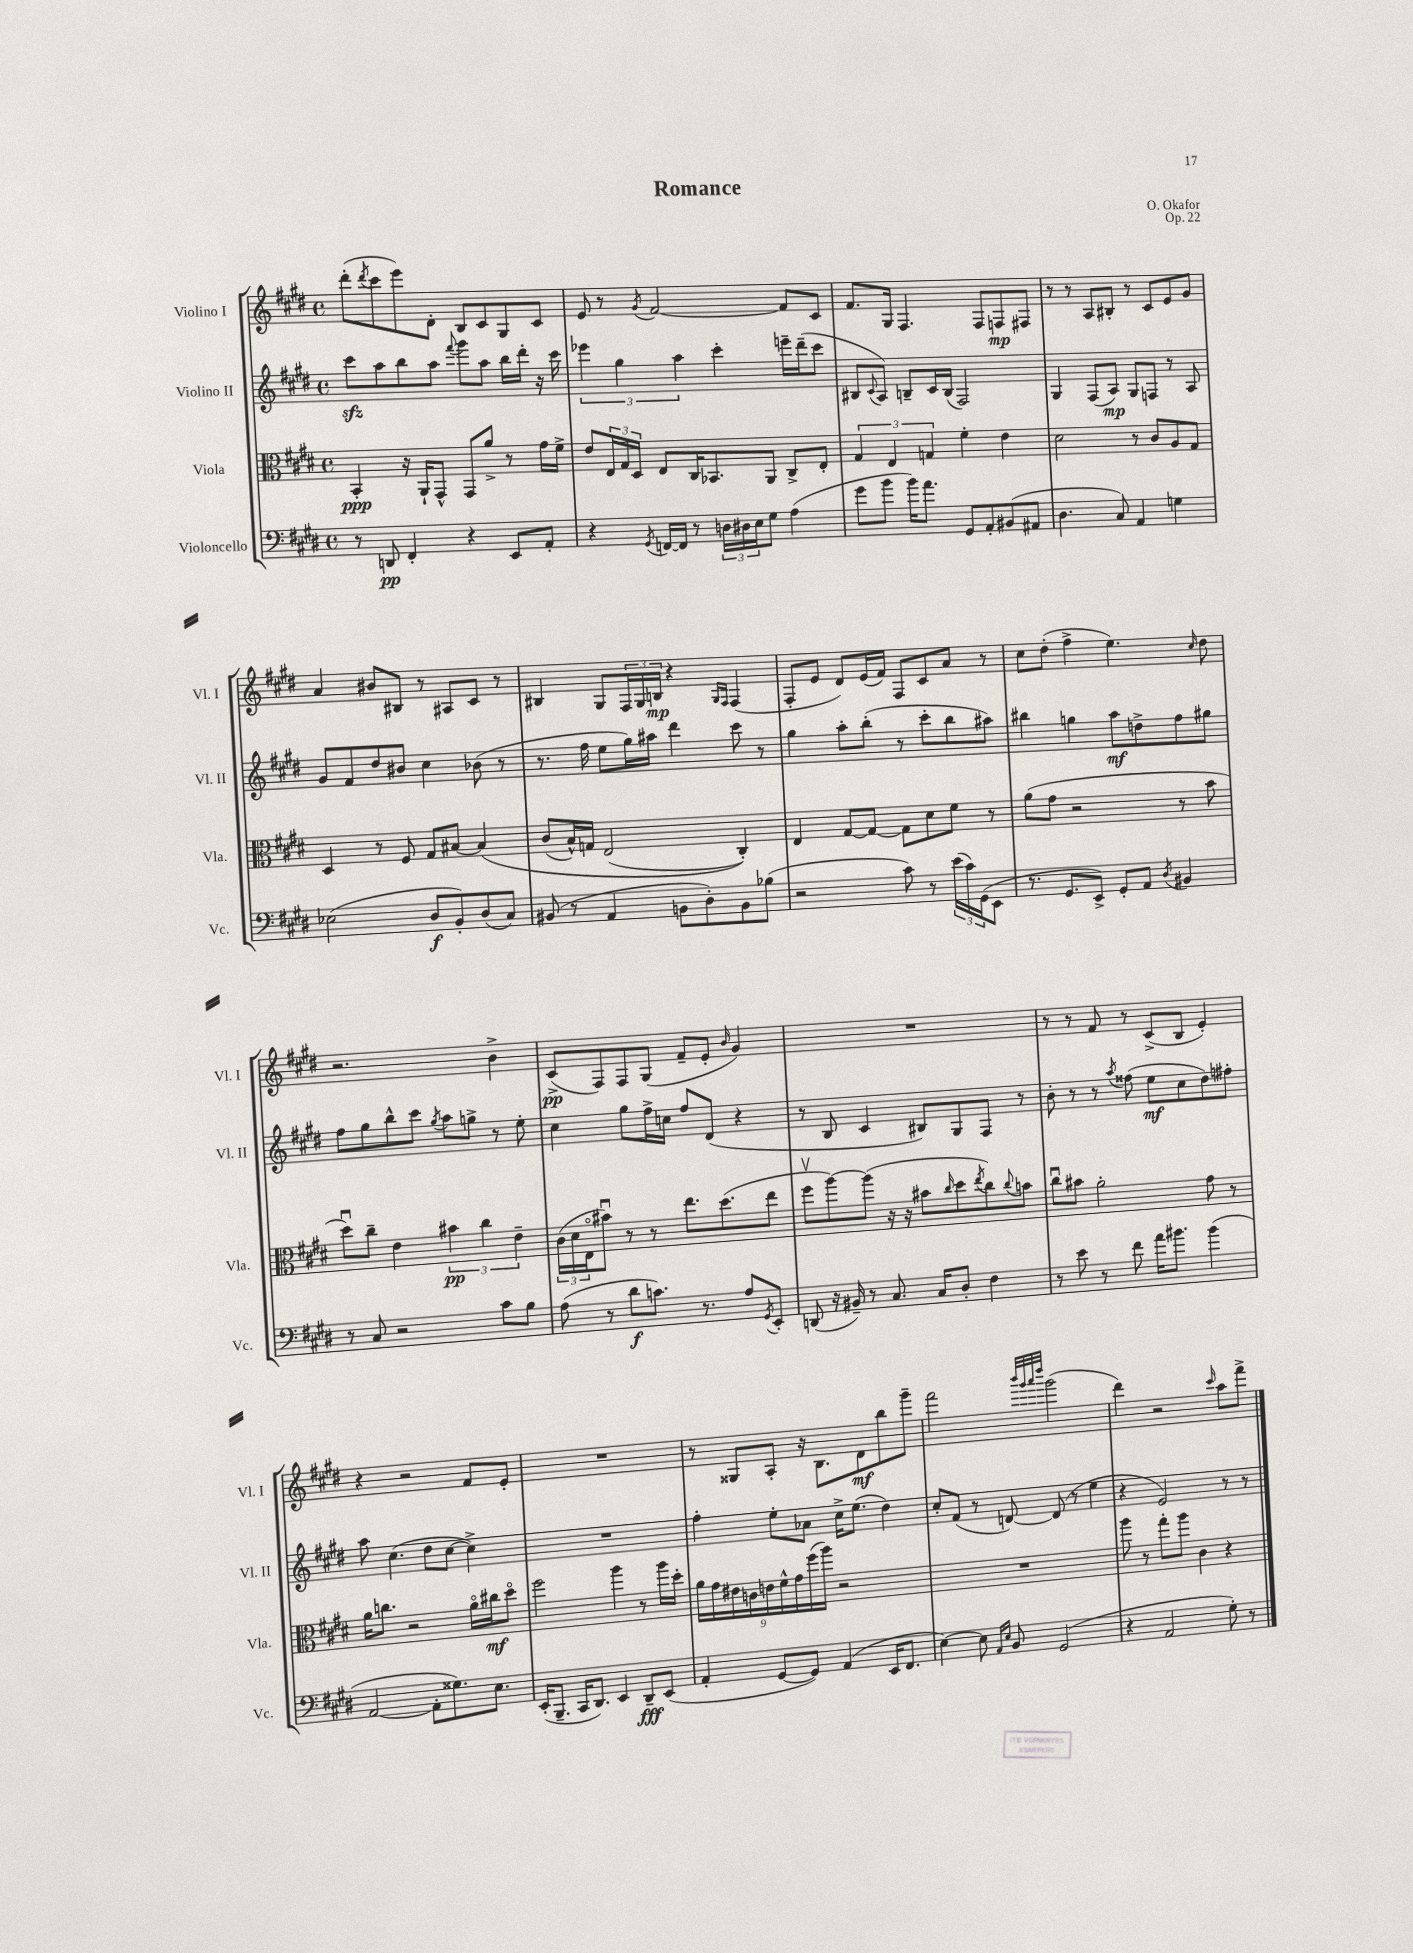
\header { title = "Romance" composer = "O. Okafor" opus = "Op. 22" }
<<
\new StaffGroup <<
\new Staff = "s0" \with { instrumentName = "Violino I" shortInstrumentName = "Vl. I" } {
    \clef treble \key e \major \defaultTimeSignature \time 4/4
    dis'''8-.( \acciaccatura { dis'''8 } cis'''8 e'''8) dis'8-. b8 cis'8 gis8 cis'8 |
    e'8 r8 \acciaccatura { gis'8 } fis'2~ fis'8 cis'8 |
    fis'8. gis16 fis4. fis8 f8\mp fis8 |
    r8 r8 a8 bis8-. r8 cis'8 e'8 gis'8 |
    a'4 bis'8 bis8 r8 ais8 cis'8 r8 |
    bis4 gis8 \tuplet 3/2 { fis16 gis16 b16\mp } r4 \grace { gis16 fis16 } fis4( |
    fis8-. e'8 dis'8) e'16( fis'16) fis8 cis'8 a'8 r8 |
    cis''8 dis''8-.( fis''4-> e''4.) \grace { cis''16 } dis''8 |
    r2. b'4-> |
    cis'8->\pp( fis8) fis8 gis8( fis'8-- e'8-. \grace { b'16 } gis'4) |
    R1 |
    r8 r8 fis'8 r8 cis'8->( b8 e'4-.) |
    r4 r2 fis'8 e'8-. |
    R1 |
    r8 gisis8 a8-. r16 b8. dis'8\mf b''8 gis'''8-- |
    fis'''2 \grace { b'''32 gis'''32 a'''32 dis''''32 } gis'''2( |
    dis'''4) r2 \grace { cis'''16 } a''8 fis'''8-> \bar "|." |
}
\new Staff = "s1" \with { instrumentName = "Violino II" shortInstrumentName = "Vl. II" } {
    \clef treble \key e \major \defaultTimeSignature \time 4/4
    cis'''8\sfz a''8 b''8 a''8 \appoggiatura { fis'''8 } gis'''8 a''8 b''16 dis'''16-. r16 cis'''16 |
    \tuplet 3/2 { ees'''4 gis''4 a''4 } cis'''4-. e'''16-- dis'''16--( cis'''8 |
    bis8 \appoggiatura { cis'8 } a8) b8-- cis'16 b16( fis2) |
    gis4 fis8( a8\mp) gis8 f8 r8 a8 |
    gis'8 fis'8 dis''8 bis'8 cis''4 bes'8( r8 |
    r8. fis''16 e''8 gis''16) ais''16 dis'''4 cis'''8 r8 |
    gis''4 a''8-. b''8-.( r8 cis'''8-. b''8 ais''8) |
    bis''4 g''4 a''8\mf d''8-> fis''8 gis''8 |
    fis''8 gis''8 b''8-^ cis'''8 \acciaccatura { gis''8 } a''8 g''8-> r8 e''8-. |
    cis''4 gis''8 fis''16-> c''16 fis''8 dis'8( r4 |
    r8 b8 cis'4 bis8) gis8 fis8 r8 |
    b'8-. r8 r8 \acciaccatura { a''8 } fisis''8( e''8\mf cis''8 dis''8) fis''8-. |
    a''8 cis''4.( dis''8 cis''8~ cis''4->) |
    R1 |
    fis''4-. e''8-. aes'8 cis''16-> e''8.( dis''4) |
    cis''8-. fis'8( r8 d'8~) d'8( r8 e''4 |
    r4 e'2) r8 r8 \bar "|." |
}
\new Staff = "s2" \with { instrumentName = "Viola" shortInstrumentName = "Vla." } {
    \clef alto \key e \major \defaultTimeSignature \time 4/4
    b,4-.\ppp r16 a,16-! gis,8-^ gis,8 a'8-> r8 gis'16 fis'16-> |
    e'8 \tuplet 3/2 { e16 gis16 dis16 } e8 cis16 bes,8. a,8 cis8-> e8-. |
    \tuplet 3/2 { gis4 e4 g4 } fis'4-. e'4 |
    dis'2 r8 cis'8 a8 gis8 |
    dis4 r8 fis8 gis8 bis8~ bis4\( |
    cis'8( b16-^) g16 e2( cis4-.)\) |
    e4 gis8~ gis8~ gis8 dis'8 fis'8 r8 |
    a'8( gis'8 r2 r8 b'8 |
    dis''8\downbow) cis''8-- e'4 \tuplet 3/2 { bis'4\pp cis''4 e'4-- } |
    \tuplet 3/2 { cis'16( dis'16 e16\flageolet } bis'8\downbow) r8 r8 e''8. dis''8.( e''8 |
    fis''8\upbow a''8~) a''8( r16 r16 bis'8 \grace { cis''16 } dis''8 \acciaccatura { e''8 } cis''8) \appoggiatura { cis''8 } b'8 |
    cis''8\downbow bis'8 a'2-. gis'8 r8 |
    a'16 c''8. r2 a'16\flageolet cis''16\mf dis''8\flageolet |
    fis''2 a''4 r8 a''16 dis''16-. |
    \tuplet 9/8 { a'16 gis'16 eis'16 c'16 e'16 fis'16-^ gis'16 fis''16( a''16) } r2 |
    R1 |
    a''8 r8 gis''8-. a''8 cis'4 r4 \bar "|." |
}
\new Staff = "s3" \with { instrumentName = "Violoncello" shortInstrumentName = "Vc." } {
    \clef bass \key e \major \defaultTimeSignature \time 4/4
    r8 d,8\pp fis,4-. r4 e,8 a,8-. |
    r4 \acciaccatura { gis,8 } f,16~ f,16 r8 \tuplet 3/2 { d16 dis16 e16 } gis8 a4( |
    gis'8 b'8 b'16) a'8. gis,8 a,8-. bis,8( ais,8 |
    dis4. cis8) a,4 g4 |
    ees2( dis8\f b,8-.) dis8( cis8) |
    bis,8( r8 a,4 b,8 dis8-.) b,8 bes8( |
    r2 cis'8) r8 \tuplet 3/2 { e'16( cis'16) gis,16( } e,8 |
    r8. gis,8. e,8->) gis,8-. a,8 \acciaccatura { dis8 } bis,4 |
    r8 cis8 r2 cis'8 b8 |
    a8( r8 dis'8\f c'8.) r8. a8 \acciaccatura { gis,8 } e,8-. |
    d,8( r16 bis,16--) r8 cis8. cis16 dis8-. fis4 |
    r8 e'8 r8 fis'8 a'16 bis'8. bis'4( |
    a,2~ a,8-. gisis8.) e8. |
    e,16-.( b,,8.-- cis,16 dis,8.) e,4 dis,8--\fff e,8( |
    a,4-. gis,8~ gis,8) a,4( e,16 fis,8. |
    e4~) e8 \grace { a,16 e16 } b,8 gis,2( |
    r4 a,2 gis8-.) r8 \bar "|." |
}
>>
>>
\layout { \context { \Score \remove "Bar_number_engraver" } }
